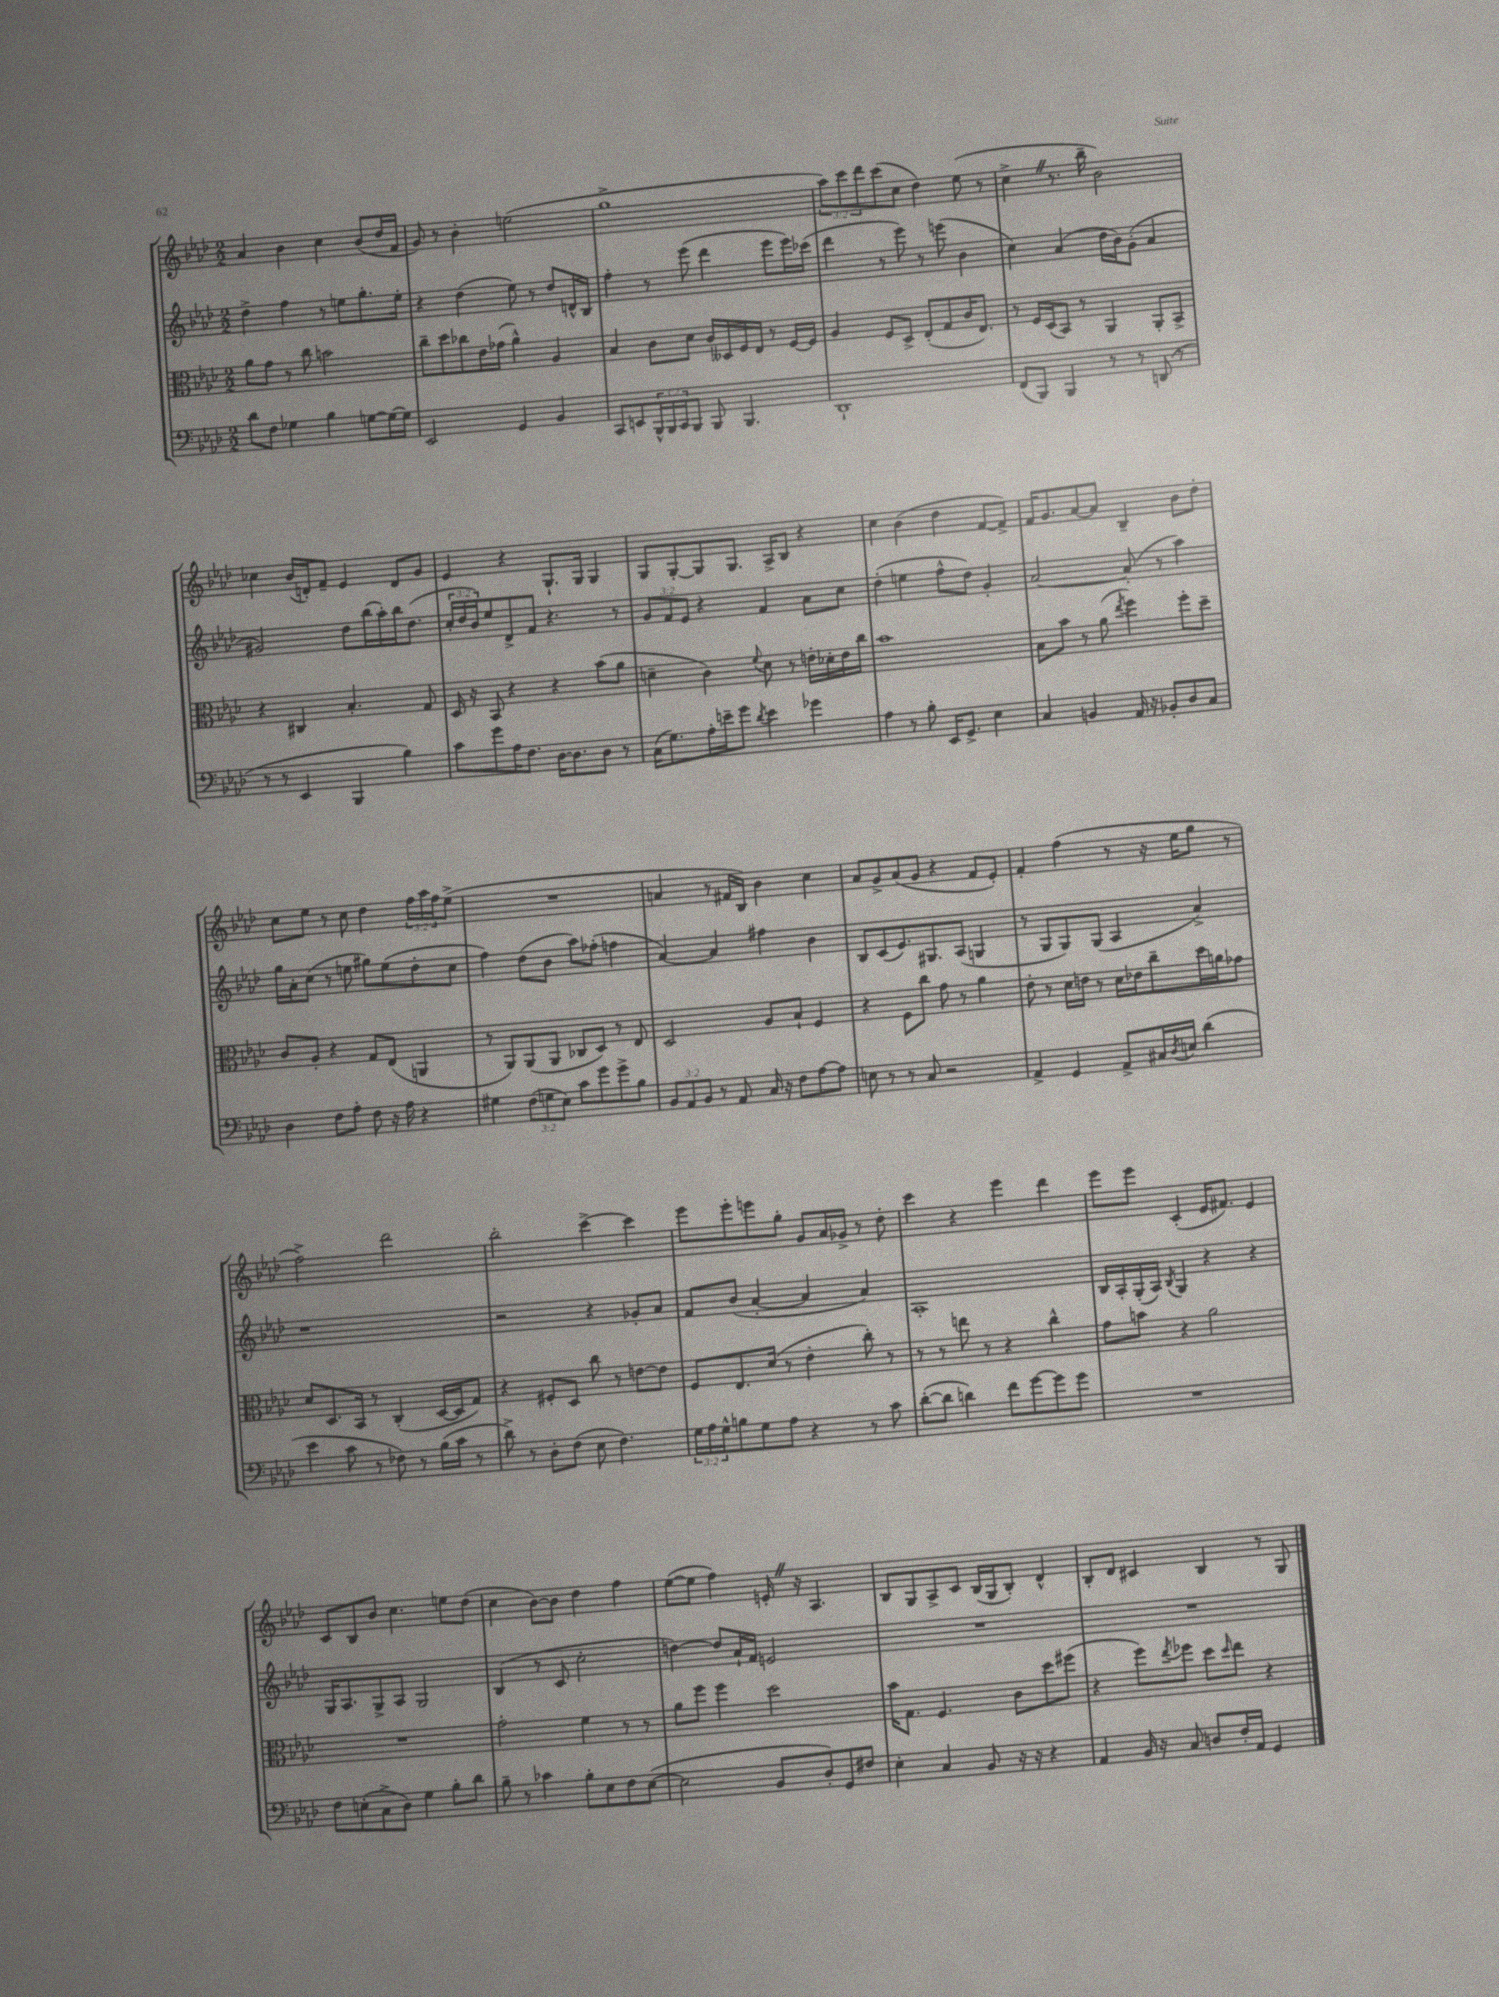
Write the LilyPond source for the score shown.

<<
\new StaffGroup <<
\new Staff = "s0" {
    \clef treble \key aes \major \numericTimeSignature \time 2/2 \override Staff.TupletNumber.text = #tuplet-number::calc-fraction-text
    aes'4 bes'4 c''4 bes'8( des''16 f'16 |
    g'8) r8 bes'4-. e''2( |
    g''1-> |
    \tuplet 3/2 { aes''8) c'''8 des'''8 } c'''8( c''8 des''4) ees''8( r8 |
    c''4-> \once \override BreathingSign.text = \markup { \musicglyph "scripts.caesura.straight" } \breathe r8. bes''16-- bes'2) |
    ces''4 bes'16( d'16-.) f'8-- ees'4 d'8 g'8 |
    ees'4 r4 g8.-! g16 g4 |
    g8 g8~-. g8 g8. aes16-> bes8 r4 |
    c''4 bes'4( des''4 f'8~ f'8->) |
    f'16 g'8. aes'8~ aes'8 bes4-- bes'8 des''8-. |
    c''8 ees''8 r8 c''8 des''4 \tuplet 3/2 { f''16 aes''16 f''16 } ees''8->( |
    R1 |
    a'4 r8 fis'16 bes16) bes'4 c''4 |
    aes'8 g'8-> aes'8( g'8 r4 f'8 ees'8-.) |
    f'4-. f''4( r8 r16 ees''16 g''8 r8 |
    f''2->) des'''2 |
    bes''2-. c'''4~-> c'''4 |
    ees'''8 ees'''8-. e'''8 g''8-. g'8 aes'16 ges'16-> r8 des''8-. |
    c'''4 r4 ees'''4 des'''4 |
    ees'''8 ees'''8 c'4-.( ees'16 fis'8.) ees'4 |
    c'8 bes8 bes'8 c''4. e''8 des''8( |
    c''4 bes'8~) bes'8 des''4 f''4 |
    ees''8~( ees''8 f''4) e'16-. \once \override BreathingSign.text = \markup { \musicglyph "scripts.caesura.straight" } \breathe r16 aes4. |
    bes8 g8 aes8-> c'8 bes16( g16 bes8-.) des'4-^ |
    bes8-. des'8 cis'4 bes4 r8 g8 \bar "|." |
}
\new Staff = "s1" {
    \clef treble \key aes \major \numericTimeSignature \time 2/2 \override Staff.TupletNumber.text = #tuplet-number::calc-fraction-text
    des''4-> f''4 r8 e''8 g''8.-. e''16-. |
    r4 des''4( ees''8) r8 des''8 d'16-^ bes16 |
    f''4-. r8 ees'''8( des'''4 ees'''8 ees'''16) ces'''16( |
    des'''4 r8 ees'''8) r8 e'''8( bes'4 |
    c''4) aes'4( des''16 bes'16) g'8-.( aes'4 |
    gis'2) des''8 bes''16( aes''16-.) bes''16 des''8.( |
    \tuplet 3/2 { c''16-. des''16 bes'16) } ees''8 des'8-> f'8 r4. r8 |
    \tuplet 3/2 { g'8 f'8 ees'8 } r4 f'4 aes'8 c''8 |
    des''4-.( e''4 f''8-^ des''8) g'4-. |
    aes'2~ aes'8-.( r8 aes''4) |
    g''16 aes'16-. c''8( r8 e''8 gis''8) e''8( des''8-. c''8 |
    f''4) des''8( bes'8 aes''8) fes''8-.( f''4 |
    aes'4~) aes'4 fis''4 bes'4 |
    bes8 c'8( ees'8.) gis8. aes8( g4 |
    r8 g8 g8) g8( aes4 aes'4->) |
    r1 |
    r2 r4 ges'8-. aes'8 |
    f'8 bes'8( aes'4~-. aes'4 aes'4) |
    aes1-. |
    bes16 aes16-. g16-.( aes16) \acciaccatura { bes8 } g4 r4 r4 |
    g16 aes8. g8-> aes8 g2 |
    bes4( r8 c'8 c''2-. |
    d''4~) d''8 aes'16-! f'16 e'2 |
    R1 |
    R1 \bar "|." |
}
\new Staff = "s2" {
    \clef alto \key aes \major \numericTimeSignature \time 2/2
    aes'8 g'8 r8 c''8 b'2 |
    c''8-- des''8 ces''8 ees'16 ges'16( aes'4-^) aes4 |
    bes4 c'8 des'8 c'16 deses16 f16 ees16 r8 f16~ f16 |
    aes4 f8 des8-> ees8-.( g8 c'16 ees8.) |
    r8 f16 des16( bes,8) r8 aes,4 aes,8-. bes,8-> |
    r4 cis4 bes4.-. g8 |
    des16 r16 bes,8 r4 r4 bes'8( aes'8 |
    d'4-- c'4) \appoggiatura { f'8 } d'8 r8 e'16-. des'16-. e'16 c''16 |
    bes'1 |
    bes8 bes'8 r8 aes'8( \acciaccatura { ees''8 } f''4) f''8-. des''8-- |
    c'8 aes8-. r4 g8 ees8( a,4 |
    r8 aes,8) aes,8( aes,8 ces8 des8) r8 ees8 |
    des2 aes8 bes8-! f4 |
    r4 f8 c''8 g'8 r8 aes'4 |
    ees'8-. r8 des'16 e'16 r8 des'16 ees'16 c''8-- des''16 a'16 ges'8 |
    des'8 des8. bes,16 r8 c4-.( des16~ des16 g8) |
    r4 fis8-. des8 c''8 r8 e'8~ e'8 |
    f8 ees8. des'16( r8 ees'4-. c''8-.) r8 |
    r8 r8 e''8 r8 r4 c''4-^ |
    g'8 b'8 r4 aes'2 |
    R1 |
    g'2-. f'4 r8 r8 |
    aes'8 f''8 f''4 des''2 |
    bes'16 g8. f4. c'8 des''8 fis''8( |
    r4 f''8) \acciaccatura { ees''8 } fes''8 des''8 \grace { des''16 } ees''8 r4 \bar "|." |
}
\new Staff = "s3" {
    \clef bass \key aes \major \numericTimeSignature \time 2/2 \override Staff.TupletNumber.text = #tuplet-number::calc-fraction-text
    des'8 f8 ges4 bes4 g8~ g16~ g16 |
    ees,2 g,4 bes,4 |
    c,8 e,8 \tuplet 3/2 { bes,,16-^ bes,,16 c,16 } bes,,8 bes,,8 bes,,4. |
    des,1-! |
    f,8( bes,,8) bes,,4 r8 r8 d,8( r8 |
    r8 r8 ees,4 bes,,4 bes4) |
    c'8 g'8 aes16 f8. des16~ des8. des8 r8 |
    c16( g8.) aes16-. e'16-- g'8 \acciaccatura { des'8 } e'4 ges'4 |
    aes4 r8 bes8-. ees,16 g,8.-> ees4 |
    c4 b,4 aes,16 r16 bes,8-. des8 c8 |
    des4 f8 aes8-. f8 r16 aes16 r4 |
    gis4 \tuplet 3/2 { f8( g8 ees8) } c'8 g'8 g'8-> bes8 |
    \tuplet 3/2 { bes,8 aes,8 bes,8 } r8 aes,8 c16 r16 f8 aes8~ aes8 |
    e8 r8 r8 c8 r2 |
    aes,4-> g,4 aes,8-> cis16 \acciaccatura { des8 } e16 des'4( |
    ees'4 c'8 r8 fes8) r8 bes16( c'16 r8 |
    des'8->) r8 des8-. f8( ees8 f4.) |
    \tuplet 3/2 { g16 aes16 g16-^ } b8 g8 aes8 r4 r8 c'8 |
    des'8~-.( des'8 d'4) f'8 g'8~ g'8 g'8 |
    R1 |
    f8 e8-.( c8-> des8) g4 bes8-. des'8 |
    bes8-- r8 ces'4 bes8-. ees8 f8 ees8~( |
    ees2 bes,8 des8-.) g,8 fis8 |
    ees4-. c4 bes,8 r16 r16 r4 |
    aes,4 bes,16 r16 c8 d8 f16-. aes,16 g,4 \bar "|." |
}
>>
>>
\layout { \context { \Score \remove "Bar_number_engraver" } }
